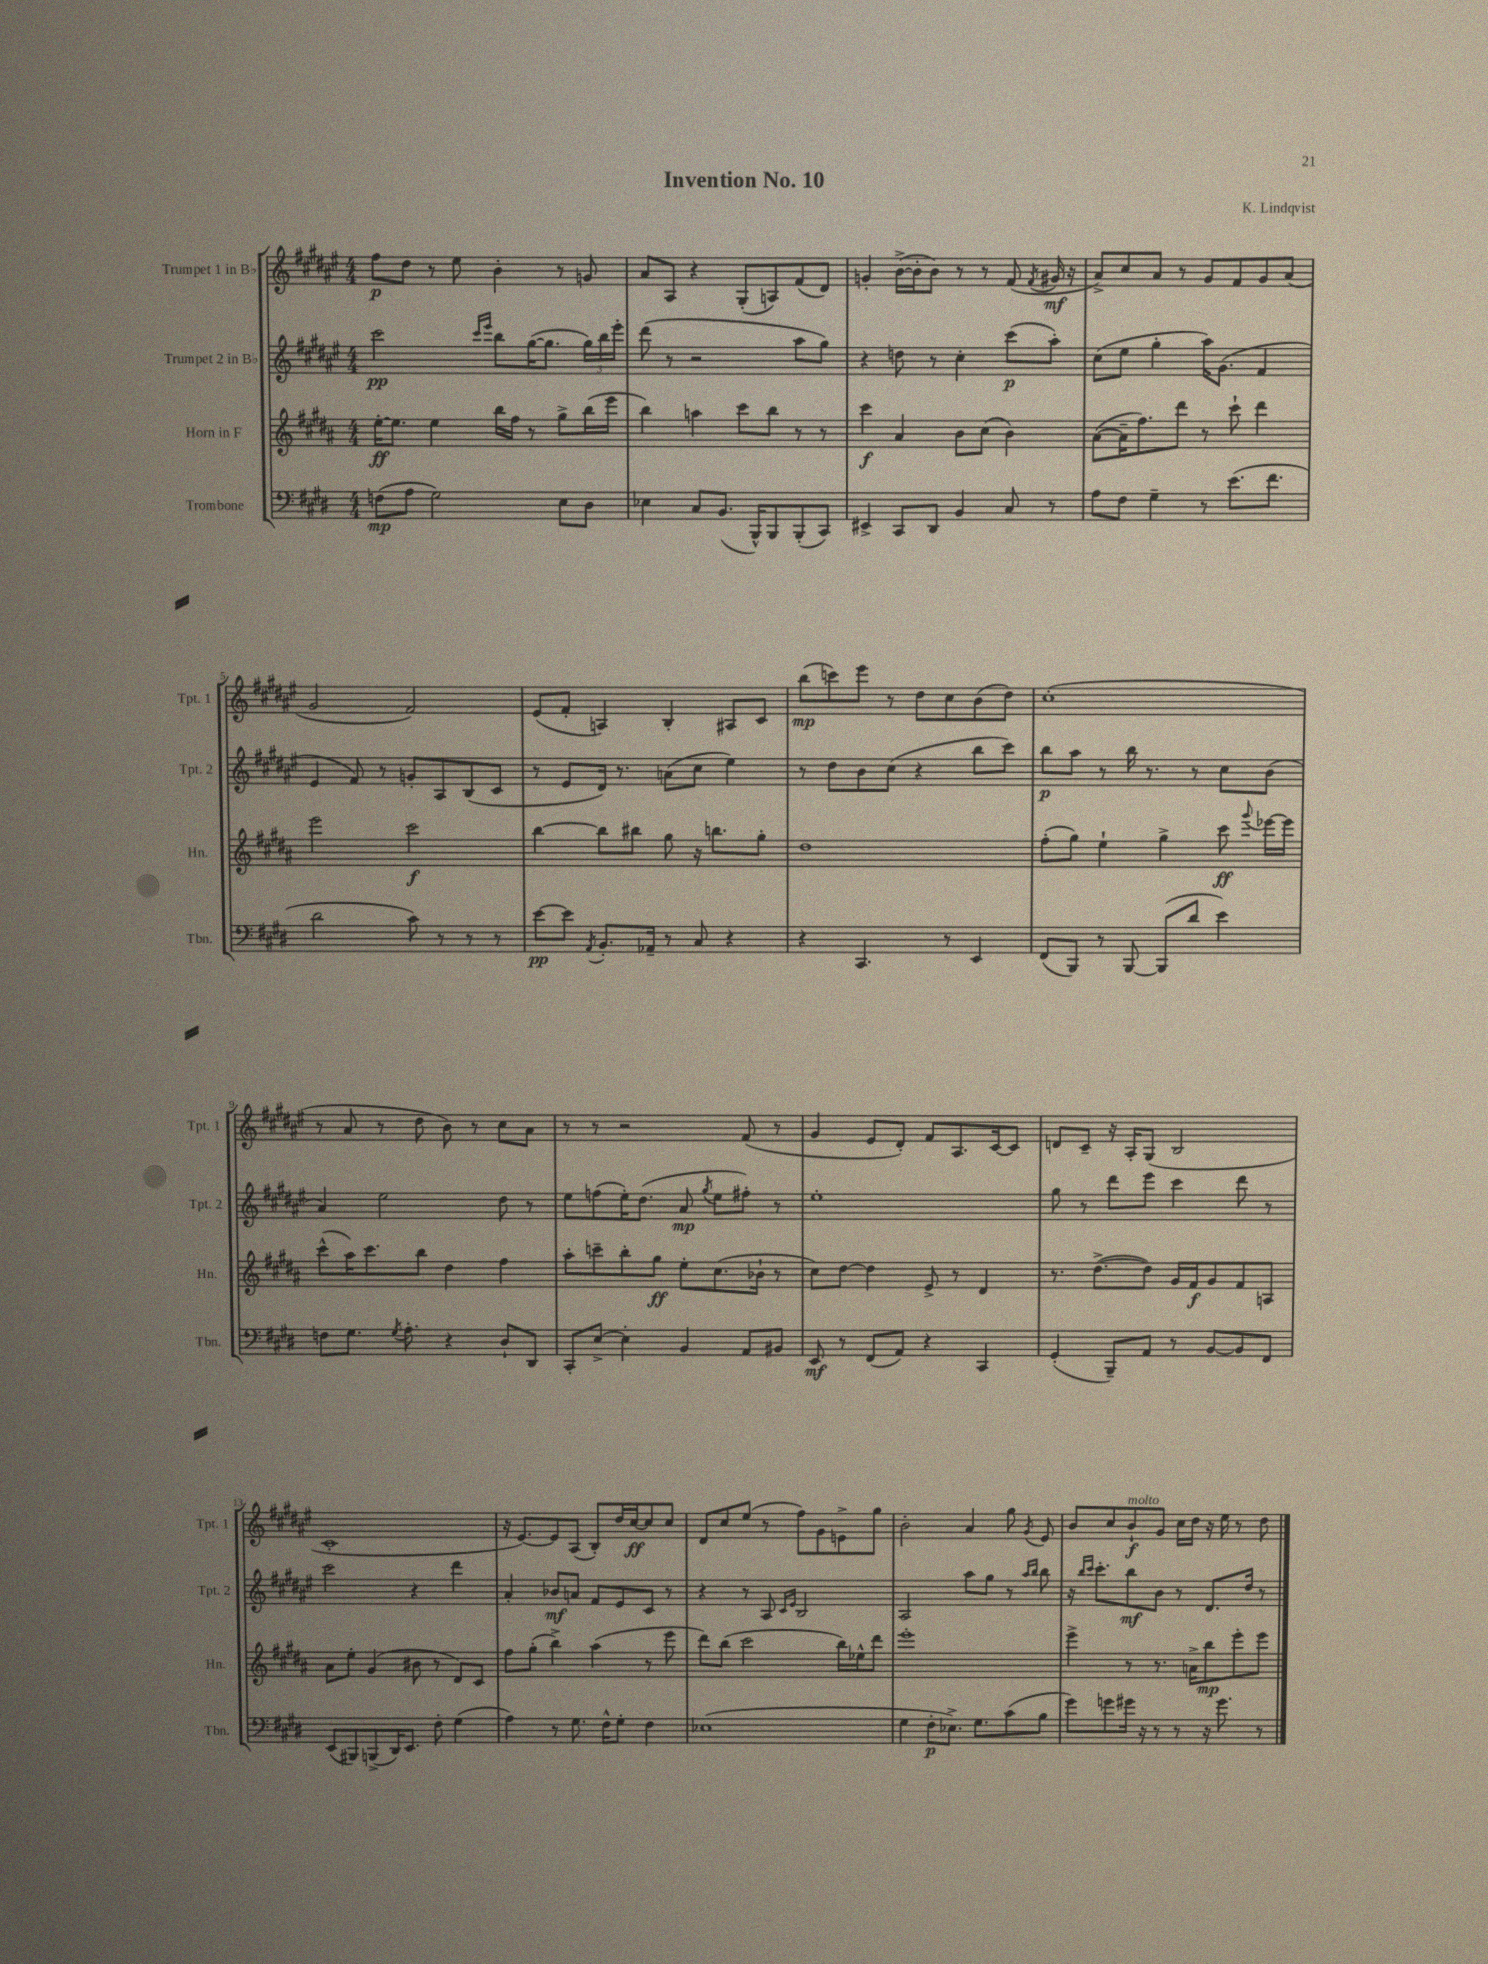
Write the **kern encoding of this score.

**kern	**kern	**kern	**kern
*staff4	*staff3	*staff2	*staff1
*clefF4	*clefG2	*clefG2	*clefG2
*k[f#c#g#d#]	*k[f#c#g#d#a#]	*k[f#c#g#d#a#e#]	*k[f#c#g#d#a#e#]
*M4/4	*M4/4	*M4/4	*M4/4
(8F	[16ee'	2ccc#	8ff#
.	8.ee]	.	.
8A	.	.	8dd#
2G#)	4ee	.	8r
.	.	.	8ee#
.	.	16qqccc#	.
.	.	16qqeee#	.
.	16bb	8bb	4b'
.	16ff#	.	.
.	8r	([16gg#	.
.	.	8.gg#]	.
8E	8gg#^	.	8r
8D#	(16bb	24gg#)	8g
.	.	24bb	.
.	16eee	.	.
.	.	24eee#'	.
=	=	=	=
4E-	4bb)	(8ddd#	8a#
.	.	8r	8A#
8C#	4aa	2r	4r
(8.BB	.	.	.
.	8ccc#	.	(8G#'
16BBB^^)	.	.	.
8BBB	8bb	.	8A)
(8BBB'	8r	8aa#	(8f#
8CC#)	8r	8gg#)	8d#)
=	=	=	=
4EE#^	4ccc#	4r	4g'
8CC#	4a#	8dd	([16b^
.	.	.	16b']
8DD#	.	8r	8b)
4BB	8b	4cc#'	8r
.	(8cc#	.	8r
8C#	4b)	(8ccc#	(8f#
.	.	.	8qf#
8r	.	8aa#')	16g#
.	.	.	16r
=	=	=	=
8A	([8a#	(8cc#	8a#^)
8F#	16a#~]	8ee#	8cc#
.	8.ff#)	.	.
4G#~	.	4gg#'	8a#
.	8ddd#	.	8r
8r	8r	16aa#)	8g#
.	.	(8.g#	.
(8.e	8ccc#`	.	8f#
.	4ddd#	4f#	8g#
8.f#	.	.	.
.	.	.	(8a#
=	=	=	=
2d#	2eee	4e#	2g#
.	.	8f#)	.
.	.	8r	.
8c#)	2ccc#	8g'	2f#)
8r	.	8A#	.
8r	.	(8B	.
8r	.	8c#	.
=	=	=	=
[8e	[4bb	8r	(8e#
8e]	.	8e#	8f#'
8qAA	.	.	.
8.BB'	8bb]	16d#)	4A)
.	.	8.r	.
.	8bb#	.	.
16AA-~	.	.	.
8r	8gg#	(8a	4B'
8C#	16r	8cc#	.
.	8.bb	.	.
4r	.	4ee#)	8A#
.	8gg#'	.	8c#
=	=	=	=
4r	1dd#	8r	(8bb
.	.	8dd#	8ccc)
4.CC#	.	8b	8eee#
.	.	(8cc#	8r
.	.	4r	8dd#
8r	.	.	8cc#
4EE	.	8bb	(8b
.	.	8ccc#)	8dd#)
=	=	=	=
(8FF#	(8ff#'	8bb	(1cc#'
8BBB)	8gg#)	8aa#	.
8r	4ee`	8r	.
[8BBB	.	16bb	.
.	.	8.r	.
(8BBB]	4gg#^	.	.
8d#	.	8r	.
4e)	8ccc#	8cc#	.
.	8qqggg#	.	.
.	[16eee-	(8b	.
.	16eee-]	.	.
=	=	=	=
8F	(8ccc#^^	4a#)	8r
8.G#	16aa#)	.	8a#
.	8.ccc#	.	.
.	.	2ee#	8r
8qG#	.	.	.
8.A'	.	.	.
.	8bb	.	8dd#
4r	4dd#	.	8b)
.	.	.	8r
8D#`	4ff#	8dd#	8cc#
8DD#	.	8r	8a#
=	=	=	=
8CC#'	8aa#'	8ee#	8r
[8E^	8ccc~	(8ff	8r
4E']	8bb'	16ee#')	2r
.	.	(8.dd#	.
.	8gg#	.	.
4BB	8ee'	8a#	.
.	.	8qgg#	.
.	(8.cc#	8ee#	.
8AA	.	8ff#')	(8f#
.	16b-`	.	.
8BB#	8r	8r	8r
=	=	=	=
8EE	8cc#)	1ee#'	4g#
8r	[8dd#	.	.
(8FF#	4dd#]	.	8e#
8AA)	.	.	8d#')
4r	8e^	.	8f#
.	8r	.	8.A#
4CC#	4d#	.	.
.	.	.	[16c#
.	.	.	8c#]
=	=	=	=
(4GG#'	8.r	8gg#	8d
.	.	8r	8c#~
.	([8.dd#^	.	.
8BBB~)	.	8ddd#	16r
.	.	.	16A#'
8AA	8dd#])	8eee#	(8G#
8r	16g#	4ccc#	2B
.	16f#	.	.
[8BB	8g#	.	.
8BB]	8f#	8ddd#	.
8FF#	8A	8r	.
=	=	=	=
(8EE	8a#	2ccc#	1c#'
8BBB#)	8ee'	.	.
(8BBB^	(4g#	.	.
16DD#)	.	.	.
8.EE	.	.	.
.	8b#	4r	.
8F#'	8r	.	.
(4G#	8d#)	4ddd#	.
.	8c#	.	.
=	=	=	=
4A)	8ff#	4a#'	16r
.	.	.	[8.e#)
.	(8gg#'	.	.
8r	4bb^)	8b-	8e#]
8.G#	.	8a	(8A#
.	(4aa#	8f#	8B')
16F#^^	.	.	.
8G#'	.	8e#	16dd#
.	.	.	[16cc#
4F#	8r	8c#	8cc#]
.	8eee	8r	8cc#
=	=	=	=
(1E-	8ddd#)	4r	8d#
.	(8bb	.	8cc#
.	2ccc#	8r	(8ee#
.	.	8A#	8r
.	.	16qqc#	.
.	.	16qqe#	.
.	.	2B	8ff#)
.	.	.	8g#
.	16bb)	.	8e^
.	16ee-^^	.	.
.	8ddd#	.	8gg#
=	=	=	=
4G#	1eee'	2A#	2b'
8F#'	.	.	.
8.E-^)	.	.	.
.	.	8aa#	4a#
8.G#	.	.	.
.	.	8gg#	.
(8c#	.	8r	8gg#
.	.	16qqaa#	.
.	.	16qqbb	8qg#
8B	.	8bb	8e#
=	=	=	=
8g#)	4eee^	16r	8b
.	.	16qqbb	.
.	.	16qqccc#	.
.	.	8.ccc#'	.
8g	.	.	8cc#
16g#	8r	8bb	8b`
16r	.	.	.
8r	8.r	8b	8g#
8r	.	8r	16cc#
.	16a^	.	16dd#
16r	8bb	8.d#	16r
8.g#	.	.	16ee#
.	8eee'	.	8r
.	.	16dd#	.
8r	8eee	8r	8dd#
==	==	==	==
*-	*-	*-	*-
